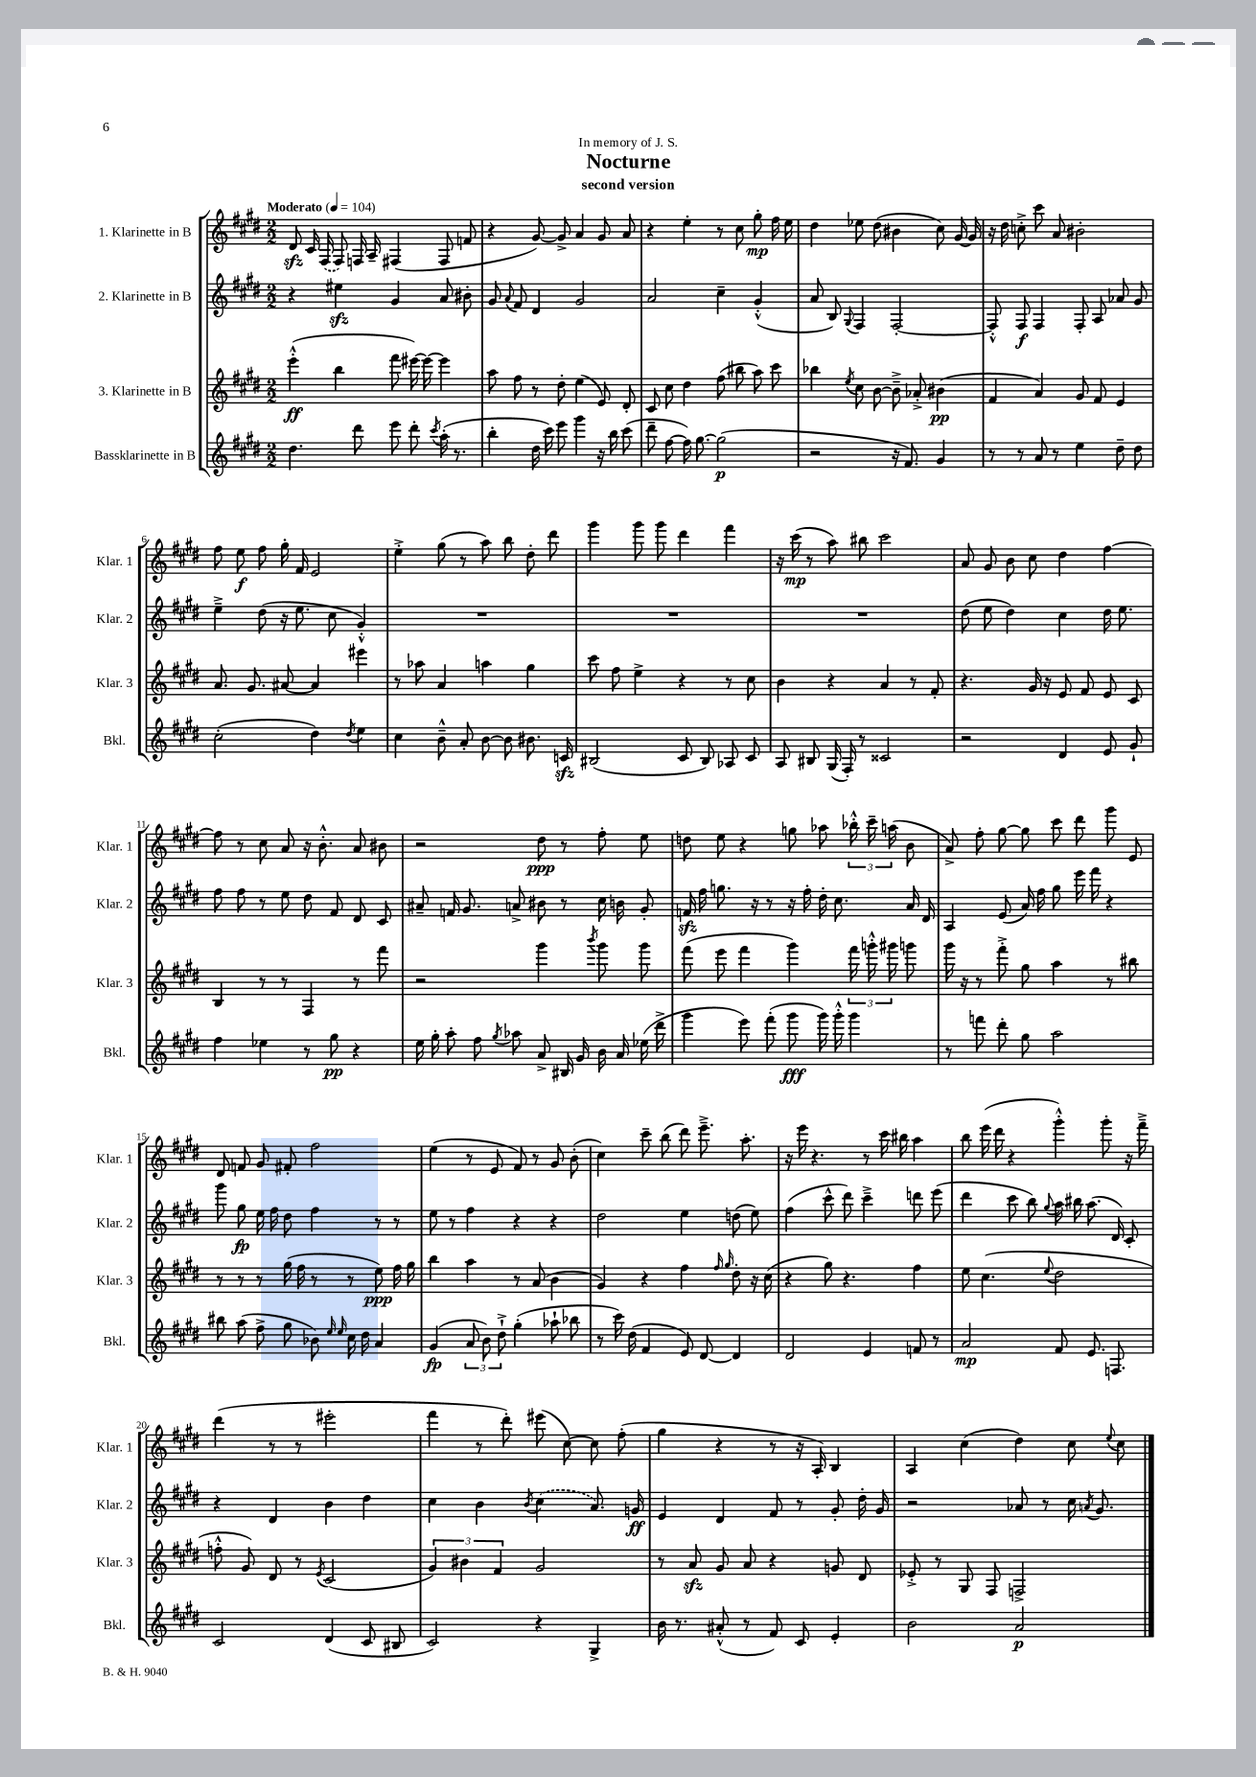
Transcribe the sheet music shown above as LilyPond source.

\header { title = "Nocturne" subtitle = "second version" dedication = "In memory of J. S." }
<<
\new StaffGroup <<
\new Staff = "s0" \with { instrumentName = "1. Klarinette in B" shortInstrumentName = "Klar. 1" } {
    \clef treble \key e \major \numericTimeSignature \time 2/2 \tempo "Moderato" 4 = 104
    \autoBeamOff dis'8\sfz cis'16 \once \slurDashed fis16( fis8) f16 a16-- fis4( fis8 f'8 |
    r4 gis'8~) gis'8-> a'4 gis'8 a'8 |
    r4 e''4-. r8 cis''8 gis''8-.\mp fis''16 e''16 |
    dis''4 ees''8 dis''8( bis'4 cis''8) gis'16~ gis'16 |
    r16 dis''16 c''8-.-> cis'''8 a'8 bis'2-. |
    fis''8 e''8\f fis''8 gis''16-. fis'16 e'2 |
    e''4-.-> gis''8( r8 a''8) b''8 dis''8-. dis'''8 |
    gis'''4 gis'''8 gis'''8 dis'''4 fis'''4 |
    r16 cis'''16\mp( r8 a''8) bis''8 cis'''2 |
    a'8 gis'8 b'8 cis''8 dis''4 fis''4~ |
    fis''8 r8 cis''8 a'8 r16 b'8.-.-^ a'8 bis'8 |
    r2 dis''8\ppp r8 fis''8-. e''8 |
    d''8 e''8 r4 g''8 aes''8 \tuplet 3/2 { bes''16-.-^ cis'''16-- a''16( } b'8 |
    a'8->) fis''8-. gis''8~ gis''8 cis'''8 dis'''8 gis'''8 e'8 |
    dis'8 f'8 gis'8 fis'8-. fis''2 |
    e''4( r8 e'8 fis'8) r8 gis'8 b'8-.( |
    cis''4) cis'''8-- b''8( dis'''8) e'''8.---> a''8.-. |
    r16 e'''16 r4. r8 cis'''16 bis''16 a''4 |
    b''8 e'''16( dis'''16 r4 gis'''4-.-^) gis'''8-. r16 fis'''16---> |
    dis'''4( r8 r8 eis'''2-. |
    fis'''4 r8 dis'''8-.) eis'''8( cis''8~) cis''8 fis''8-.( |
    gis''4 r4 r8 r16 a16-.) b4 |
    a4 cis''4( dis''4) cis''8 \appoggiatura { e''8 } cis''8 \bar "|." |
}
\new Staff = "s1" \with { instrumentName = "2. Klarinette in B" shortInstrumentName = "Klar. 2" } {
    \clef treble \key e \major \numericTimeSignature \time 2/2
    \autoBeamOff r4 eis''4\sfz gis'4 a'8 bis'8-. |
    gis'8 \appoggiatura { a'8 } fis'8 dis'4 gis'2 |
    a'2 cis''4-- gis'4-.-^( |
    a'8 b8) \appoggiatura { gis8 } fis4 fis2~-. |
    fis8-.-^ fis8\f fis4 fis8-. a8 aes'8 gis'8 |
    e''4---> dis''8( r16 e''8. cis''8 gis'4-.-^) |
    R1 |
    R1 |
    R1 |
    dis''8( e''8 dis''4) cis''4 dis''16 e''8. |
    fis''8 fis''8 r8 e''8 dis''8 fis'8 dis'8 cis'8 |
    ais'8-- f'16 gis'8. a'8-> bis'8 r8 cis''16 b'16 gis'8-. |
    f'16\sfz fis''16 g''8. r16 r8 r16 fis''16-. dis''16-. cis''8. a'16 dis'16 |
    a4 e'8( a'16) fis''16 gis''8 e'''16 fis'''16 r4 |
    gis'''8 gis''8\fp e''16 fis''16 dis''8 fis''4 r8 r8 |
    e''8 r8 fis''4 r4 r4 |
    dis''2 e''4 d''8( e''8) |
    fis''4( cis'''8-^ dis'''8) cis'''4---> d'''8 e'''8( |
    dis'''4 cis'''8 b''8) \appoggiatura { gis''8 } a''16 bis''16 a''8.( dis'16) cis'8-. |
    r4 dis'4 b'4 dis''4 |
    cis''4 b'4 \acciaccatura { b'8 } \once \slurDashed cis''4( a'8.) g'16\ff |
    e'4 dis'4 fis'8 r8 gis'8-. dis''16-. gis'16 |
    r2 aes'8 r8 cis''16 \acciaccatura { a'8 } gis'8. \bar "|." |
}
\new Staff = "s2" \with { instrumentName = "3. Klarinette in B" shortInstrumentName = "Klar. 3" } {
    \clef treble \key e \major \numericTimeSignature \time 2/2
    \autoBeamOff e'''4-.-^\ff( b''4 fis'''8 eis'''16~) eis'''16~ eis'''4 |
    a''8 fis''8 r8 dis''8-. e''4( e'8) dis'8-. |
    cis'8 cis''8 dis''4 fis''8( bis''8 a''8) cis'''8 |
    bes''4 \acciaccatura { e''8 } cis''8 b'8~ b'8---> aes'8-.-> bis'4\pp( |
    fis'4 a'4) gis'8 fis'8 e'4 |
    a'8. gis'8. ais'8~ ais'4 eis'''4 |
    r8 aes''8 a'4 a''4 gis''4 |
    cis'''8 fis''8 e''4-> r4 r8 cis''8 |
    b'4 r4 a'4 r8 fis'8-. |
    r4. gis'16 r16 e'8 fis'8 e'8 cis'8 |
    b4 r8 r8 fis4 r8 fis'''8 |
    r2 gis'''4 \acciaccatura { b'''8 } gis'''8 gis'''8 |
    fis'''8( e'''8 fis'''4 gis'''4) \tuplet 3/2 { fis'''16 g'''16-.-^ gis'''16 } g'''8 |
    gis'''16 r16 r8 fis'''8-.-> gis''8 a''4 r8 bis''8 |
    r8 r8 r8 gis''16( fis''16 r8 r8 e''8\ppp) fis''16 gis''16 |
    b''4 a''4 r8 a'8( b'4 |
    gis'4) r4 fis''4 \grace { fis''16 gis''16 } dis''8-. r16 cis''16( |
    r4 gis''8) r4. fis''4 |
    e''8 cis''4.( \appoggiatura { e''8 } dis''2 |
    f''8-.-^ gis'8) dis'8 r8 \acciaccatura { e'8 } cis'2( |
    \tuplet 3/2 { gis'4) bis'4 fis'4 } gis'2 |
    r8 a'8\sfz gis'8 a'8 r4 g'8 dis'8 |
    ees'8-.-> r8 gis8 fis8 f2-> \bar "|." |
}
\new Staff = "s3" \with { instrumentName = "Bassklarinette in B" shortInstrumentName = "Bkl." } {
    \clef treble \key e \major \numericTimeSignature \time 2/2
    \autoBeamOff dis''4. dis'''8 e'''8 dis'''8-. \acciaccatura { cis'''8 } a''16-.( r8. |
    b''4-. dis''16 cis'''16) e'''8 gis'''4 r16 b''16 cis'''8( |
    dis'''8-- fis''8~ fis''16) gis''8.~ gis''2\p( |
    r2 r16 fis'8.) gis'4 |
    r8 r8 a'8 r8 e''4 dis''8-- dis''8 |
    cis''2-.( dis''4) \acciaccatura { dis''8 } e''4 |
    cis''4 b'8---^ a'8-. b'8~ b'8 bis'8. c'16\sfz |
    bis2( cis'8 bis8) aes8 cis'8 |
    a8 bis8 gis16( fis16-.) r8 cisis'2 |
    r2 dis'4 e'8 gis'8-! |
    fis''4 ees''4 r8 gis''8\pp r4 |
    e''16 gis''16-. a''8-. fis''8 \acciaccatura { gis''8 } aes''8 a'8-> bis16 gis'16 b'16 a'16 ees''16( dis'''16-> |
    gis'''4 e'''8) fis'''8-.( gis'''8\fff gis'''16) gis'''16-.-^ gis'''4 |
    r8 f'''8 dis'''8-. gis''8 a''2 |
    bis''8 a''8( fis''8-> gis''8 bes'8) \grace { e''16 e''16 } cis''16 dis''16 a'4 |
    gis'4\fp( \tuplet 3/2 { a'8 b'8) dis''8-!-> } gis''4-.( aes''8-! bes''8 |
    r8 cis'''16) dis''16( fis'4 e'8) dis'8~ dis'4 |
    dis'2 e'4 f'8 r8 |
    a'2\mp fis'8 e'8. f8. |
    cis'2 dis'4( cis'8 bis8 |
    cis'2) r4 gis4-> |
    b'16 r8. ais'8-.-^( r8 fis'8) cis'8 e'4-. |
    b'2 a'2\p \bar "|." |
}
>>
>>
